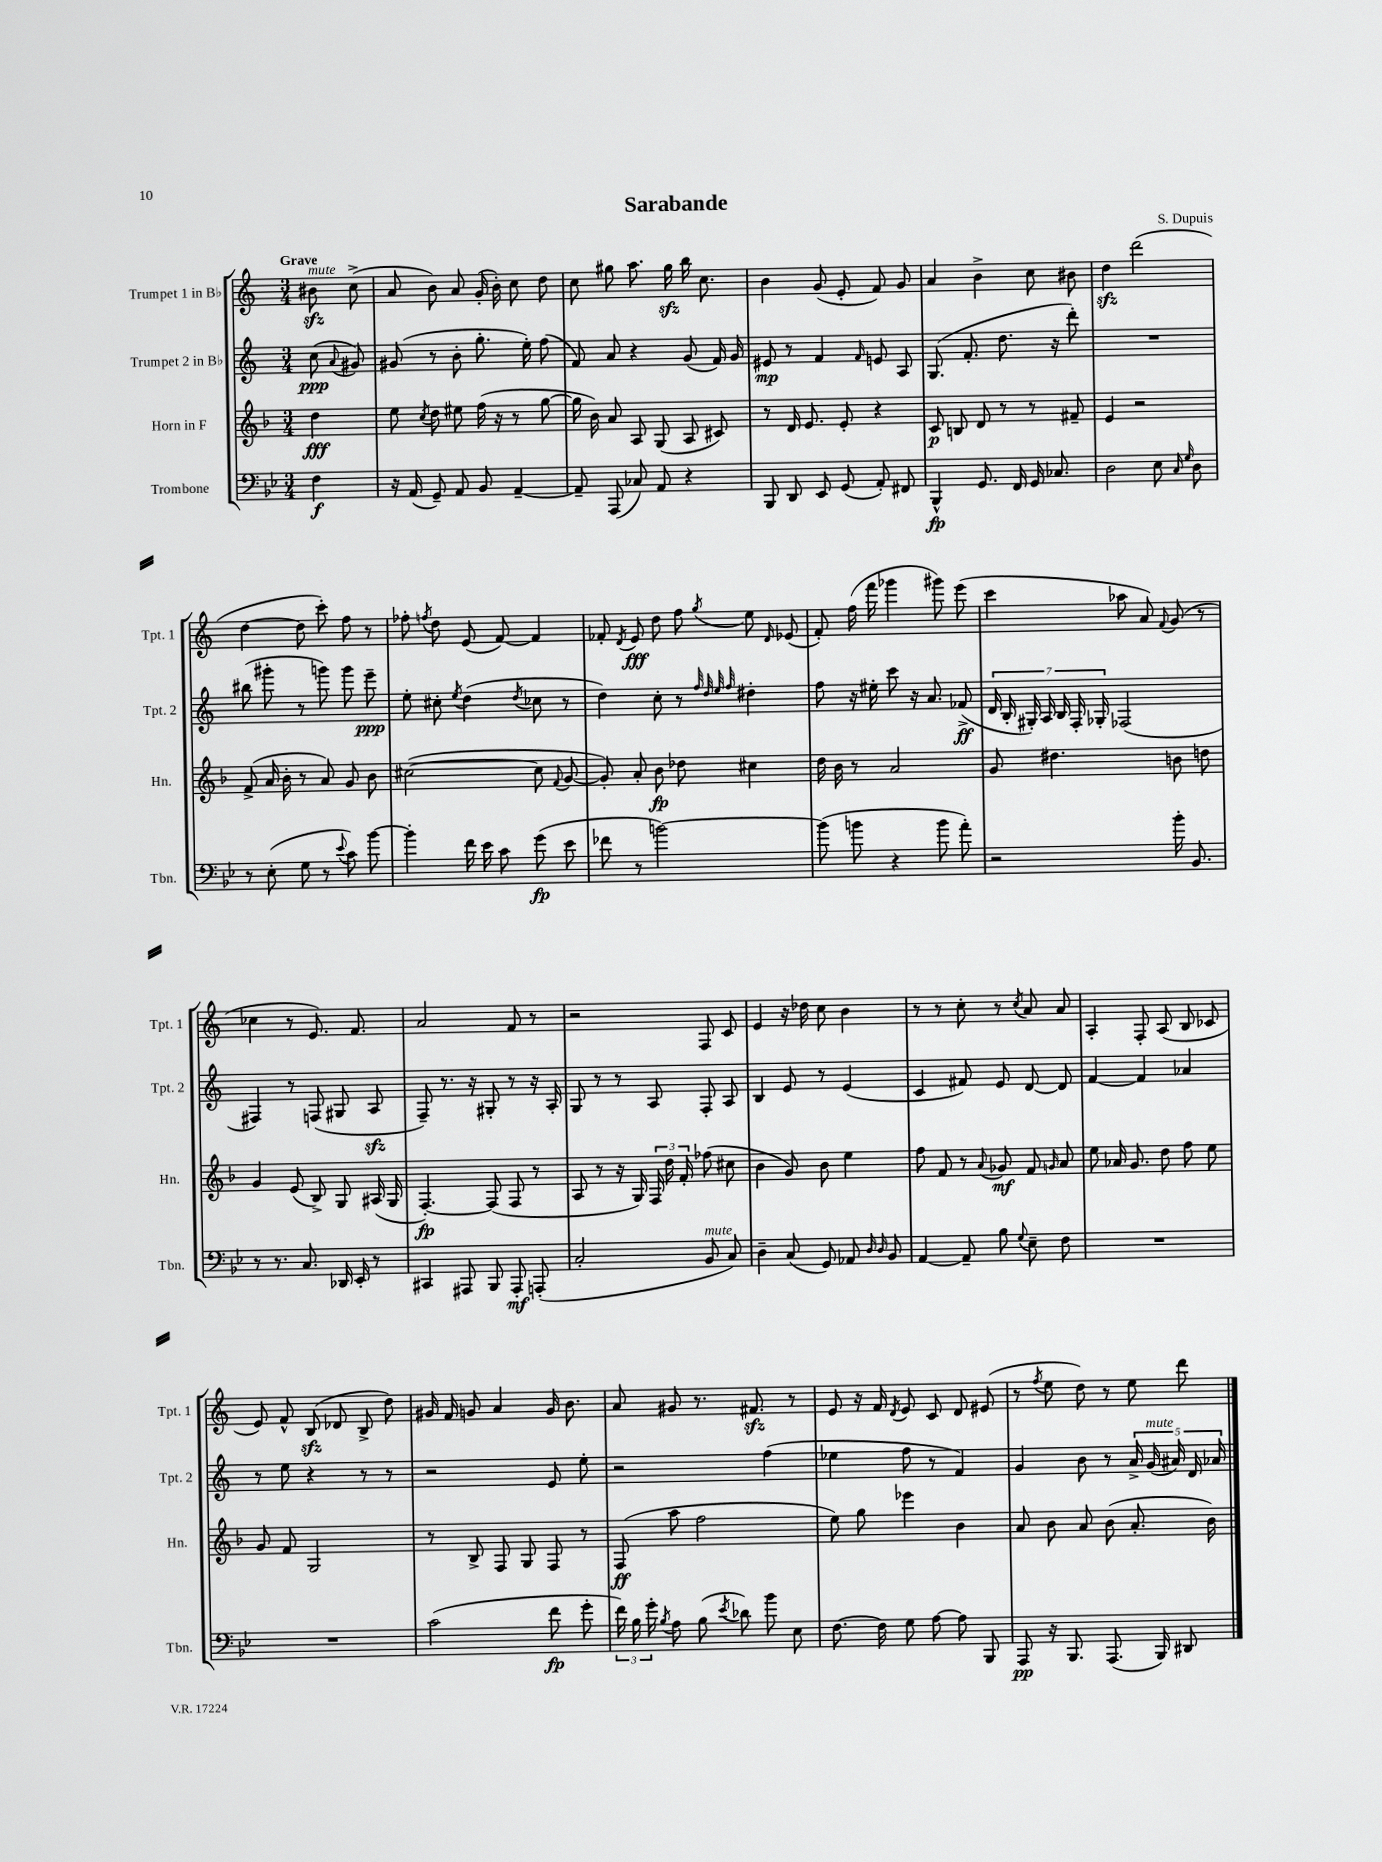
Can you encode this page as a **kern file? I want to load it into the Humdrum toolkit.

**kern	**kern	**kern	**kern
*staff4	*staff3	*staff2	*staff1
*clefF4	*clefG2	*clefG2	*clefG2
*k[b-e-]	*k[b-]	*k[]	*k[]
*M3/4	*M3/4	*M3/4	*M3/4
4F	4dd	(8cc	8b#
.	.	8qqa	.
.	.	8g#)	(8cc^
=	=	=	=
16r	8ee	(8g#	8a
(16AA	.	.	.
.	8qcc	.	.
8GG~)	8dd	8r	8b)
8AA	8ee#	8b'	8a
8BB-	(16ff	8.gg'	(16g'
.	16r	.	16b')
[4AA~	8r	.	8cc
.	.	16ee')	.
.	[8gg	(8ff	8dd
=	=	=	=
8AA~]	16gg]	8f)	8cc
.	16b-)	.	.
(8AAA	8a	8a	8gg#
8C-)	8A	4r	8.aa
8AA	(8G	.	.
.	.	.	16gg#
4r	8A	(8g	16bb
.	.	.	8.cc
.	8c#)	16f)	.
.	.	16g	.
=	=	=	=
8BBB-	8r	8e#	4b
8DD	16d	8r	.
.	8.e	.	.
8EE-	.	4f	(8g
(8GG	8e'	.	8e'
.	.	16qqf	.
8AA')	4r	8e	8f)
8FF#	.	8A	8g
=	=	=	=
4BBB-^^	8c	(8.G	4a
.	8B	.	.
.	.	8.f'	.
8.GG	8d	.	4b^
.	8r	8.dd	.
16FF	.	.	.
16GG	8r	.	8cc
8.C-	.	16r	.
.	8f#~	8ddd')	8b#
=	=	=	=
2D	4e	2.r	4dd
.	2r	.	(2ddd
8E-	.	.	.
16qqC	.	.	.
16qqG	.	.	.
8D	.	.	.
=	=	=	=
8r	(8f^	(8bb#	[4dd
(8E-'	16a	8ggg#'	.
.	16b-'	.	.
8G	8r	8r	8dd]
8r	8a)	8ggg)	8ccc')
8qqe-	.	.	.
8c)	8g	8ggg	8ff
[8b-	8b-	8eee~	8r
=	=	=	=
4b-']	([2cc#	8ee'	8ff-'
.	.	.	8qff
.	.	8cc#'	8dd
.	.	8qee	.
16f	.	(4dd	(8e
16e-	.	.	.
8c	.	.	[8f)
.	.	8qdd	.
(8g	8cc#]	8cc-	4f]
.	8qqf	.	.
8e-	[8g	8r	.
=	=	=	=
8f-	8g'])	4dd)	8f-'
.	.	.	8qd
8r	8a'	.	8e
[2b)	8b-	8cc'	8dd
.	8dd-	8r	8ff
.	.	32qqff	.
.	.	32qqdd	.
.	.	32qqee	.
.	.	32qqff	8qgg
.	4cc#	4dd#'	8ee
.	.	.	16qqd
.	.	.	(8e-
=	=	=	=
(8b]	16dd	8ff	8f')
.	16b-	.	.
8b	8r	16r	(16ff
.	.	16ee#'	16fff
4r	2a	8ccc	4ggg-
.	.	16r	.
.	.	8.a	.
8b	.	.	8ggg#)
8a')	.	(8f-^	(8eee
=	=	=	=
2r	8g	28d	4ccc
.	.	28B'	.
.	.	28G#')	.
.	.	28A	.
.	4.dd#	.	.
.	.	28B	.
.	.	28F'	.
.	.	28G-'	.
.	.	(2F-	8aa-
.	.	.	8a)
.	.	.	8qqf
16b-'	8b	.	(8g
8.BB-	.	.	.
.	8dd	.	8r
=	=	=	=
8r	4g	4F#)	4cc-
8.r	.	.	.
.	(8e	8r	8r
8.C	.	.	.
.	8B-^)	(8F	8.e)
16DD-	8G	8G#	.
16EE-'	.	.	8.f
8r	(16A#	8A	.
.	16G	.	.
=	=	=	=
4CC#	[4.F')	8F~)	2a
.	.	8.r	.
8AAA#	.	.	.
.	.	16r	.
8BBB-	(8F]	8G#'	.
8AAA#'	8F	8r	8f
(8AAA'	8r	16r	8r
.	.	16A'	.
=	=	=	=
2C'	8A	8G	2r
.	8r	8r	.
.	16r	8r	.
.	16G)	.	.
.	24F	8A	.
.	24dd	.	.
.	24f'	.	.
8BB-	(8ff-	8F'	8F
8C)	8cc#	8A	8c
=	=	=	=
4D~	4b-	4B	4e
(8C	8g)	8e	16r
.	.	.	16dd-
8GG)	8b-	8r	8cc
8AA-	4ee	(4e	4b
16qqD	.	.	.
16qqD	.	.	.
8BB-	.	.	.
=	=	=	=
[4AA	8ff	4c	8r
.	8f	.	8r
8AA~]	8r	8f#)	8cc'
.	8qqa	.	.
8B-	8g-	8e	8r
8qqG	.	.	8qcc
8E-~	8f	[8d	8a
.	16qqg	.	.
8F	8a	8d]	8a
=	=	=	=
2.r	8ee	[4f	4A'
.	16a-	.	.
.	8.g	.	.
.	.	4f]	8F'
.	8dd	.	(8A
.	8ff	4a-	8B
.	8ee	.	8c-
=	=	=	=
2.r	8g	8r	8e)
.	8f	8ee	8f^^
.	2G	4r	(8B
.	.	.	8d-
.	.	8r	8B^
.	.	8r	8dd)
=	=	=	=
(2c	8r	2r	16g#
.	.	.	16f
.	8B-^	.	8g
.	8F	.	4a
.	8G	.	.
8f	8F	8e	16g
.	.	.	8.b
8g'	8r	8ee'	.
=	=	=	=
24f)	(8F	2r	8a
24B-	.	.	.
24g'	.	.	.
8qB-	.	.	.
8A	8aa	.	8g#
(8B-	2ff	.	8.r
8qe-	.	.	.
8d-)	.	.	.
.	.	.	8.f#
8b-	.	(4ff	.
8E-	.	.	8r
=	=	=	=
[8.F	8ee)	4ee-	8e
.	8gg	.	16r
16F]	.	.	16f
.	.	.	8qd
8G	4eee-	8ff	8e
[8A	.	8r	8c
8A]	4b-	4f)	8d
8BBB-	.	.	(8e#
=	=	=	=
8AAA	8a	4g	8r
.	.	.	8qff
16r	8b-	.	8ee
8.BBB-	.	.	.
.	8a	8b	8dd)
(8.AAA	(8b-	8r	8r
.	8.a'	20a^	8ee
.	.	(20g	.
16BBB-)	.	.	.
.	.	20a#)	.
8DD#	.	.	8ddd
.	.	20d	.
.	16b-)	.	.
.	.	20a-	.
==	==	==	==
*-	*-	*-	*-
